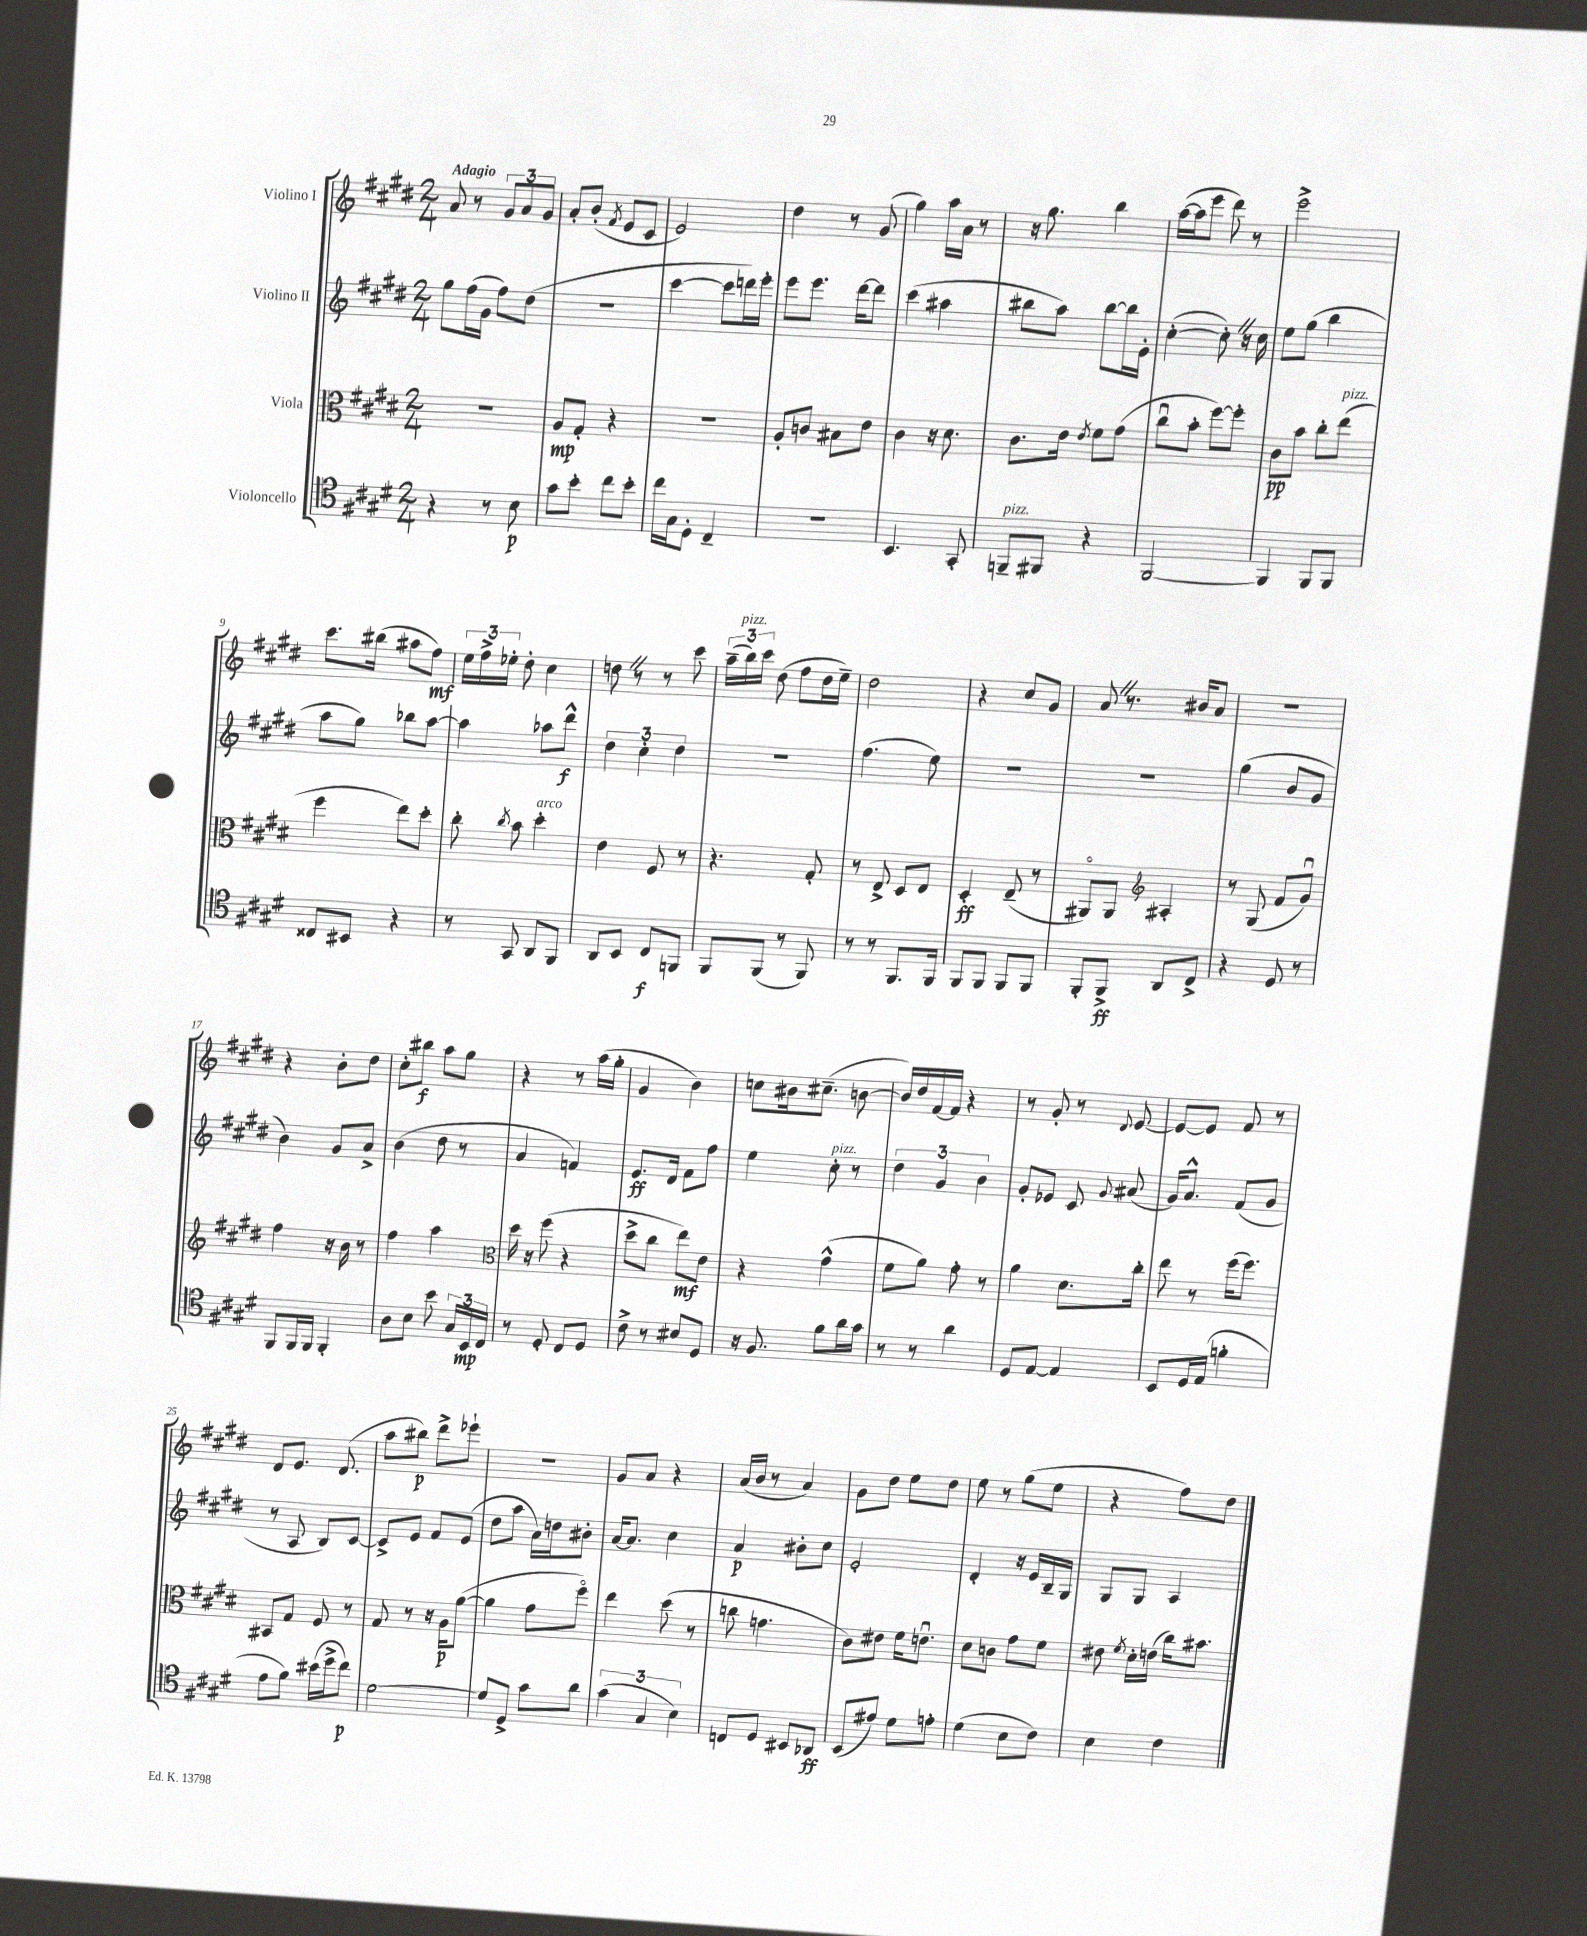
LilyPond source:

<<
\new StaffGroup <<
\new Staff = "s0" \with { instrumentName = "Violino I" } {
    \clef treble \key e \major \numericTimeSignature \time 2/4 \tempo "Adagio"
    \autoBeamOff a'8 r8 \tuplet 3/2 { gis'8[ a'8 gis'8] } |
    a'8[-. b'8]-.( \acciaccatura { fis'8 } e'8[ cis'8] |
    e'2) |
    dis''4 r8 gis'8( |
    gis''4) a''16[ a'16] r8 |
    r16 gis''8. b''4 |
    a''16[~( a''16 e'''8] dis'''8) r8 |
    e'''2-> |
    cis'''8.[ bis''16]( ais''8[ fis''8]\mf) |
    \tuplet 3/2 { e''16[ fis''16-> ees''16]-. } dis''8-. cis''4 |
    d''8 \once \override BreathingSign.text = \markup { \musicglyph "scripts.caesura.straight" } \breathe r8 r8 cis'''8 |
    \tuplet 3/2 { a''16[--( b''16^\markup { \italic "pizz." }) cis'''16] } dis''8( fis''8[ dis''16 e''16]--) |
    dis''2 |
    r4 cis''8[ gis'8] |
    a'8 \once \override BreathingSign.text = \markup { \musicglyph "scripts.caesura.straight" } \breathe r8. bis'16[ a'8] |
    R2 |
    r4 b'8[-. dis''8] |
    cis''8[-. bis''8]\f a''8[ gis''8] |
    r4 r8 a''16[( gis''16]-. |
    gis'4 b'4) |
    c''8[ bis'16 cis''8.]--( b'8~ |
    b'16[) dis''16 fis'16~ fis'16] r4 |
    r8 gis'8-. r8 \appoggiatura { dis'8 } e'8~ |
    e'8[~ e'8] fis'8 r8 |
    dis'8[ e'8.] dis'8.( |
    a''8[ bis''8]\p) dis'''8[-> ees'''8]-! |
    R2 |
    gis'8[ a'8] r4 |
    a'16[( b'16] r8 a'4) |
    gis'8[ dis''8] e''8[ dis''8] |
    e''8 r8 gis''8[( e''8] |
    r4 fis''8[) dis''8] \bar "|." |
}
\new Staff = "s1" \with { instrumentName = "Violino II" } {
    \clef treble \key e \major \numericTimeSignature \time 2/4
    \autoBeamOff gis''8[ fis''16( gis'16] fis''8[) dis''8]( |
    R2 |
    cis'''4~ cis'''8[ d'''16) e'''16]-. |
    e'''8[ e'''8.] dis'''16[~ dis'''8] |
    cis'''4( ais''4 |
    bis''8[ a''8]) bis''8[~ bis''16 e'16]-. |
    cis''4~-.( cis''8-.) \once \override BreathingSign.text = \markup { \musicglyph "scripts.caesura.straight" } \breathe r16 cis''16 |
    e''8[ gis''8]( b''4 |
    a''8[ gis''8]) bes''8[ a''8]~ |
    a''4 aes''8[ dis'''8]-^\f |
    \tuplet 3/2 { dis''4 cis''4-. dis''4 } |
    R2 |
    fis''4.( e''8) |
    R2 |
    R2 |
    gis''4( b'8[ gis'8] |
    b'4) gis'8[ a'8]-> |
    b'4( dis''8 r8 |
    a'4 f'4) |
    e'8.[\ff dis'16] fis'8[ fis''8] |
    e''4 cis''8-.^\markup { \italic "pizz." } r8 |
    \tuplet 3/2 { dis''4 gis'4 b'4 } |
    gis'8[-. ees'8] cis'8 \appoggiatura { gis'8 } ais'8( |
    gis'16[) a'8.]-^ fis'8[( gis'8] |
    r8 a8 b8[) cis'8]~ |
    cis'8[-> e'8] fis'8[ e'8]( |
    dis''8[ a''8] a'16[) d''16 bis'8]-. |
    a'16[~ a'8.] cis''4 |
    a'4\p bis'8[-. cis''8] |
    e'2-. |
    dis'4-. r16 e'16[ b16-- gis16] |
    gis8[ gis8] a4 \bar "|." |
}
\new Staff = "s2" \with { instrumentName = "Viola" } {
    \clef alto \key e \major \numericTimeSignature \time 2/4
    \autoBeamOff R2 |
    a8[\mp gis8]-. r4 |
    r2 |
    a8[-. c'8] bis8[ e'8] |
    cis'4 r16 dis'8. |
    cis'8.[ e'16] \acciaccatura { e'8 } fis'8[ gis'8]( |
    cis''8[\downbow b'8]-. fis''8[~) fis''8]-. |
    cis'8[\pp b'8] cis''8[-. e''8]^\markup { \italic "pizz." }( |
    fis''4 e''8[) dis''8]-. |
    cis''8-. \acciaccatura { cis''8 } b'8 dis''4-.^\markup { \italic "arco" } |
    e'4 fis8 r8 |
    r4. gis8-. |
    r8 e8-> dis8[ e8] |
    dis4-.\ff e8--( r8 |
    ais,8[\flageolet) ais,8] \clef treble ais4-. |
    r8 gis8( fis'8[ gis'8]\downbow) |
    fis''4 r16 b'16 r8 |
    fis''4 a''4 |
    \clef alto dis''16 r16 fis''8( r4 |
    dis''8[-> cis''8] e''8[\mf) e'8] |
    r4 gis'4-^( |
    fis'8[ a'8]) gis'8-. r8 |
    a'4 dis'8.[ cis''16]-. |
    e''8 r8 fis''16[( fis''8.]) |
    bis,8[ gis8] fis8 r8 |
    gis8 r8 r16 a16[\p a'8]~( |
    a'4 gis'8[ fis''8]\flageolet) |
    e''4 dis''8( r8 |
    c''8 g'4. |
    cis'8[) eis'8] fis'16[ e'8.]\downbow |
    dis'8[ c'8] gis'8[ fis'8] |
    eis'8 \acciaccatura { fis'8 } dis'16[-. e'16]( cis''16[) bis'8.] \bar "|." |
}
\new Staff = "s3" \with { instrumentName = "Violoncello" } {
    \clef tenor \key e \major \numericTimeSignature \time 2/4
    \autoBeamOff r4 r8 b8\p |
    gis'8[ b'8]-. cis''8[ b'8]-. |
    cis''16[ gis16 dis8]-. cis4-- |
    r2 |
    b,4. gis,8-. |
    f,8[--^\markup { \italic "pizz." } fis,8] r4 |
    fis,2~ |
    fis,4 fis,8[ fis,8] |
    cisis8[ bis,8] r4 |
    r8 gis,8 a,8[ fis,8] |
    a,8[ b,8] cis8[\f f,8] |
    fis,8[ fis,8]( r8 fis,8) |
    r8 r8 fis,8.[ fis,16] |
    fis,8[ fis,8] fis,8[ fis,8] |
    fis,8[-. fis,8]->\ff a,8[ cis8]-> |
    r4 dis8 r8 |
    fis,8[ fis,16 fis,16] fis,4-. |
    a8[ b8] b'8 \tuplet 3/2 { gis16[ b,16\mp cis16] } |
    r8 dis8-. cis8[ dis8] |
    cis'8-> r8 bis8[ dis8] |
    r16 fis8. fis'8[ a'16 gis'16] |
    r8 r8 a'4 |
    dis8[ e8]~ e4 |
    b,8[ dis16 e16]( f'4-. |
    e'8[ fis'8]) bis'16[( dis''16-> cis''8]\p) |
    dis'2~ |
    dis'8[ dis8]-> gis'8[ a'8] |
    \tuplet 3/2 { gis'4( gis4 b4) } |
    c8[ dis8] bis,8[ aes,8]\ff |
    b,8[( eis'8]) dis'8[ e'8]-. |
    dis'4( b8[ cis'8]) |
    b4 cis'4 \bar "|." |
}
>>
>>
